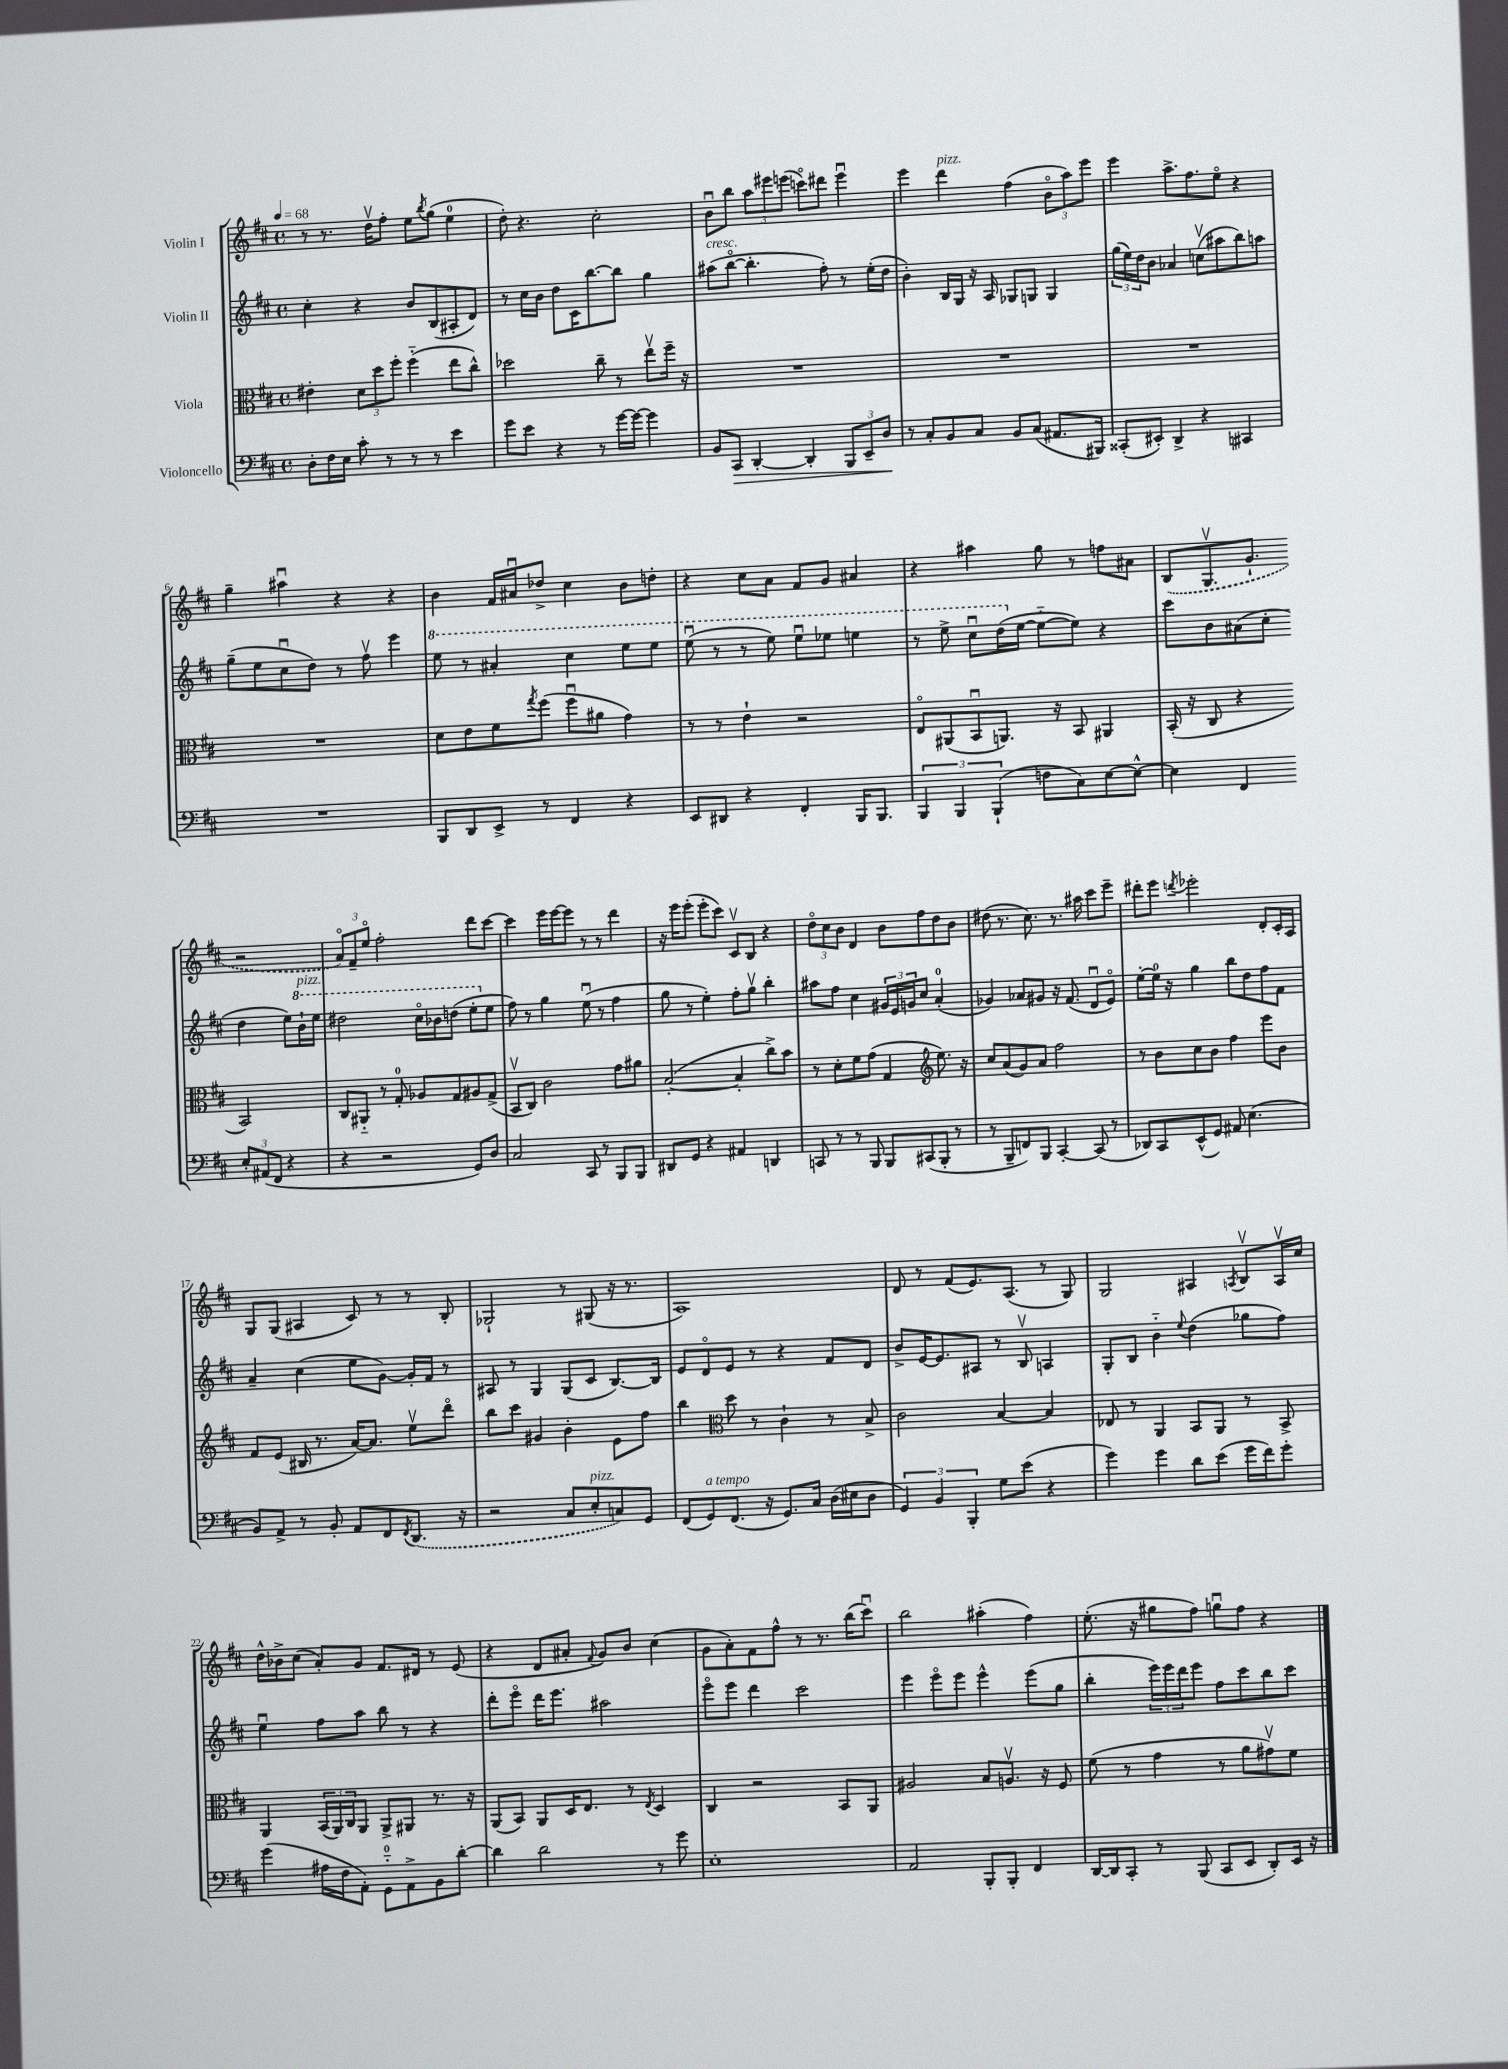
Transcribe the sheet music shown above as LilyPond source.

<<
\new StaffGroup <<
\new Staff = "s0" \with { instrumentName = "Violin I" } {
    \clef treble \key d \major \defaultTimeSignature \time 4/4 \tempo 4 = 68
    r8 r8. d''16\upbow fis''8-. e''8 \acciaccatura { b''8 } g''8( e''4-0 |
    d''8-.) r4. cis''2-. |
    b'8\downbow b''8 \tuplet 3/2 { a''8 eis'''8 e'''8( } c'''8\flageolet) dis'''8 e'''4\downbow |
    e'''4 d'''4^\markup { \italic "pizz." } fis''4( \tuplet 3/2 { b'8\flageolet a''8) e'''8 } |
    e'''4 a''8.-> fis''8. e''8\flageolet r4 |
    g''4-- ais''4\downbow r4 r4 |
    b'4 fis'16 ais'16\downbow des''8-> cis''4 b'8 d''8-. |
    r4 cis''8 a'8 fis'8 g'8 ais'4 |
    r4 ais''4 g''8 r8 f''8 ais'8 |
    \once \slurDashed b8( g8.\upbow g'8.-! r2 |
    \tuplet 3/2 { a'8\flageolet) fis'8-- e''8\flageolet } fis''2-. d'''8 cis'''8~ |
    cis'''4 e'''16 e'''16~ e'''8 r8 r8 d'''4 |
    r16 e'''16 e'''8-.( e'''8-. cis'''8) cis'8\upbow b8 r4 |
    \tuplet 3/2 { d''8\flageolet cis''8 b'8 } d'4 b'8 fis''8 d''8 b'8 |
    dis''8( r8. cis''8.) r8. ais''16 cis'''8 e'''8-- |
    dis'''8-. e'''8 \acciaccatura { d'''8 } ees'''2-. d'8-. cis'16-. a16 |
    g8 g8( ais4 cis'8) r8 r8 b8-. |
    ges2-! r8 gis8( r16 r8. |
    a1) |
    d'8 r8 fis'8( e'8.) a8.( r8 g8) |
    g2 ais4 \acciaccatura { a8 } b8\upbow a16\upbow cis''16 |
    d''16-^ bes'16-> cis''8( a'8-.) g'8 fis'8. dis'16 r8 e'8( |
    r4 d'8 ais'8-. \appoggiatura { fis'8 } g'8) b'8 cis''4( |
    g'8 a'8-.) fis'8 fis''8-^ r8 r8. b''16( cis'''8\downbow) |
    b''2 ais''4-.( fis''4) |
    e''8.-.( r16 gis''8 fis''8) g''8\downbow fis''8 r4 \bar "|." |
}
\new Staff = "s1" \with { instrumentName = "Violin II" } {
    \clef treble \key d \major \defaultTimeSignature \time 4/4
    cis''4-. r4 b'8 b8( ais8-. d'8) |
    r8 cis''16 b'16 d''8 cis'16 b''8.~ b''8 g''4 |
    ais''8^\markup { \italic "cresc." }( b''8~\flageolet b''4.-. fis''8-.) r8 e''16-.( d''16 |
    b'4-.) b16 g16 r16 a16 ges8 g8 g4 |
    \tuplet 3/2 { g''16( e''16) d''16 } b'8 aes'4 c''8\upbow( ais''8 b''8) a''8 |
    g''8--( e''8 cis''8\downbow d''8) r8 fis''8\upbow e'''4 |
    \ottava #1 e'''8 r8 ais''4-. cis'''4 e'''8 e'''8 |
    e'''8\downbow( r8 r8 e'''8) e'''8\downbow ees'''8 e'''4 |
    r8 e'''8-> cis'''8\downbow d'''16( \ottava #0 e''16~ e''8~-_ e''8) r4 |
    cis'''8 b'8 ais'8( cis''8-. d''4 e''8) \ottava #1 b''16-!^\markup { \italic "pizz." } e'''16 |
    dis'''2 cis'''16\flageolet bes''16 d'''8( e'''8-. \ottava #0 e''8 |
    fis''8) r8 g''4 e''8\downbow( r8 fis''4 |
    g''8 r8 e''4-.) fis''8-. g''8\upbow b''4-. |
    ais''8 fis''8 cis''4 \tuplet 3/2 { gis'16 e'16 g'16 } cis''8 a'4-0-.( |
    ges'4) aes'8 gis'8 r16 fis'8.( d'8\downbow e'8\flageolet) |
    e''8~-. e''16-0 r16 g''4 b''8 d''8 fis''8 fis'8 |
    a'4-- cis''4( e''8 g'8~) g'16-. fis'16 r8 |
    ais8 r8 g4 g8( cis'8 b8.~) b16 |
    e'8 d'8\flageolet e'8 r8 r4 fis'8 d'8 |
    b'8-> e'16~ e'8. ais8 r8 b8\upbow a4 |
    g8-. b8 b'4-_ \appoggiatura { e''8 } d''4( ges''8 fis''8) |
    e''4\downbow fis''8 a''8 b''8 r8 r4 |
    d'''8-. e'''8\flageolet d'''16 e'''8. ais''2 |
    e'''8\flageolet e'''8 d'''4 cis'''2 |
    e'''4 e'''8\flageolet e'''8 e'''4-^ e'''8( g''8 |
    b''4-. \tuplet 3/2 { e'''16) e'''16 d'''16 } e'''8 fis''8 cis'''8 b''8 cis'''8 \bar "|." |
}
\new Staff = "s2" \with { instrumentName = "Viola" } {
    \clef alto \key d \major \defaultTimeSignature \time 4/4
    eis'4-. \tuplet 3/2 { d'8 d''8 fis''8-. } fis''4-_( e''8 cis''8-^) |
    des''2 cis''8-- r8 e''8\upbow fis''16-- r16 |
    R1 |
    R1 |
    R1 |
    R1 |
    d'8 e'8 fis'8 \acciaccatura { g''8 } fis''8( fis''8\downbow ais'8 g'4) |
    r8 r8 e'4-! r2 |
    e8\flageolet ais,8( b,8\downbow a,8.) r16 b,8 ais,4 |
    b,16-.( r16 cis8 r4 b,2) |
    cis8 ais,8-_ r8 g8-0-. aes8 g8 ais8 g8->( |
    b,8\upbow cis8) cis'2 g'8 ais'8 |
    b2~-.( b4-. cis''8->) b'8 |
    r8 d'8-. fis'8 g'8( g4 \clef treble e''8.) r16 |
    cis''8 a'8( g'8) a'8 fis''2 |
    r8 b'8 cis''8 b'8 fis''4 e'''8 b'8 |
    fis'8 e'8( bis16 r8. a'16~) a'8. e''8\upbow d'''8\flageolet |
    b''8 cis'''8 gis'4 b'4-. e'8 fis''8 |
    b''4 \clef alto d''8 r8 cis'4-! r8 b8-> |
    cis'2 b4~ b4 |
    ees8 r8 a,4 b,8 a,8 r8 b,8-> |
    a,4 \tuplet 3/2 { b,16( a,16) cis16 } a,8 a,8-> ais,8 r8. r16 |
    a,8( b,8) a,8 d16 e8. r8 \acciaccatura { e8 } d4 |
    cis4 r2 b,8 a,8 |
    ais2 b8 a8.\upbow r16 fis8 |
    fis'8( r8 g'4 r8 a'8 gis'8\upbow) fis'8 \bar "|." |
}
\new Staff = "s3" \with { instrumentName = "Violoncello" } {
    \clef bass \key d \major \defaultTimeSignature \time 4/4
    d8-. fis16 e16 cis'8-. r8 r8 r8 e'4 |
    g'8 e'8 r4 r8 g'16~ g'16~ g'4 |
    b,8 cis,8\> d,4~-. d,4-. \tuplet 3/2 { b,,8 e,8-- d8\! } |
    r8 cis8-. b,8 cis8 b,8 cis8( ais,8. bis,,16) |
    cisis,8-.( eis,8-.) d,4-> r4 cis,4 |
    R1 |
    b,,8 d,8 e,8-> r8 fis,4 r4 |
    e,8 dis,8 r4 fis,4-. b,,16 b,,8. |
    \tuplet 3/2 { b,,4 b,,4 b,,4-!( } f8 cis8) e8~ e8~-^ |
    e4 fis,4 \tuplet 3/2 { e8-. ais,8( fis,8 } r4 |
    r4 r2 g,8) d8 |
    cis2 cis,8 r8 b,,8 b,,8 |
    dis,8 g,8 r4 ais,4 d,4 |
    c,8 r8 r8 b,,8 b,,8 cis,8( b,,8-. r8 |
    r8 b,,8-- f,8) b,,8 cis,4~-. cis,8( r8 |
    des,8) cis,8 e,8-^( g,8) ais,8 e4.( |
    b,8) a,8-> r8 b,8-. a,8 fis,8 \acciaccatura { fis,8 } \once \slurDashed d,8.( r16 |
    r2 cis8 e8-.^\markup { \italic "pizz." } c8) g,8 |
    fis,8( g,8^\markup { \italic "a tempo" }) fis,8.( r16 g,8.) cis16 d16( eis16 d8 |
    \tuplet 3/2 { g,4) b,4 b,,4-. } g8 e'8( r4 |
    g'4) g'4 d'8 e'8( g'16 fis'16) g'8-. |
    g'4( ais16 fis16 a,8-.) g,8-0-_ a,8-> b,8 d'8~-. |
    d'4 d'2 r8 g'8 |
    e1-. |
    a,2 b,,8-. b,,8-. fis,4 |
    d,16~ d,16 cis,8-. r8 b,,8( cis,8 e,8 d,8-.) e,16 r16 \bar "|." |
}
>>
>>
